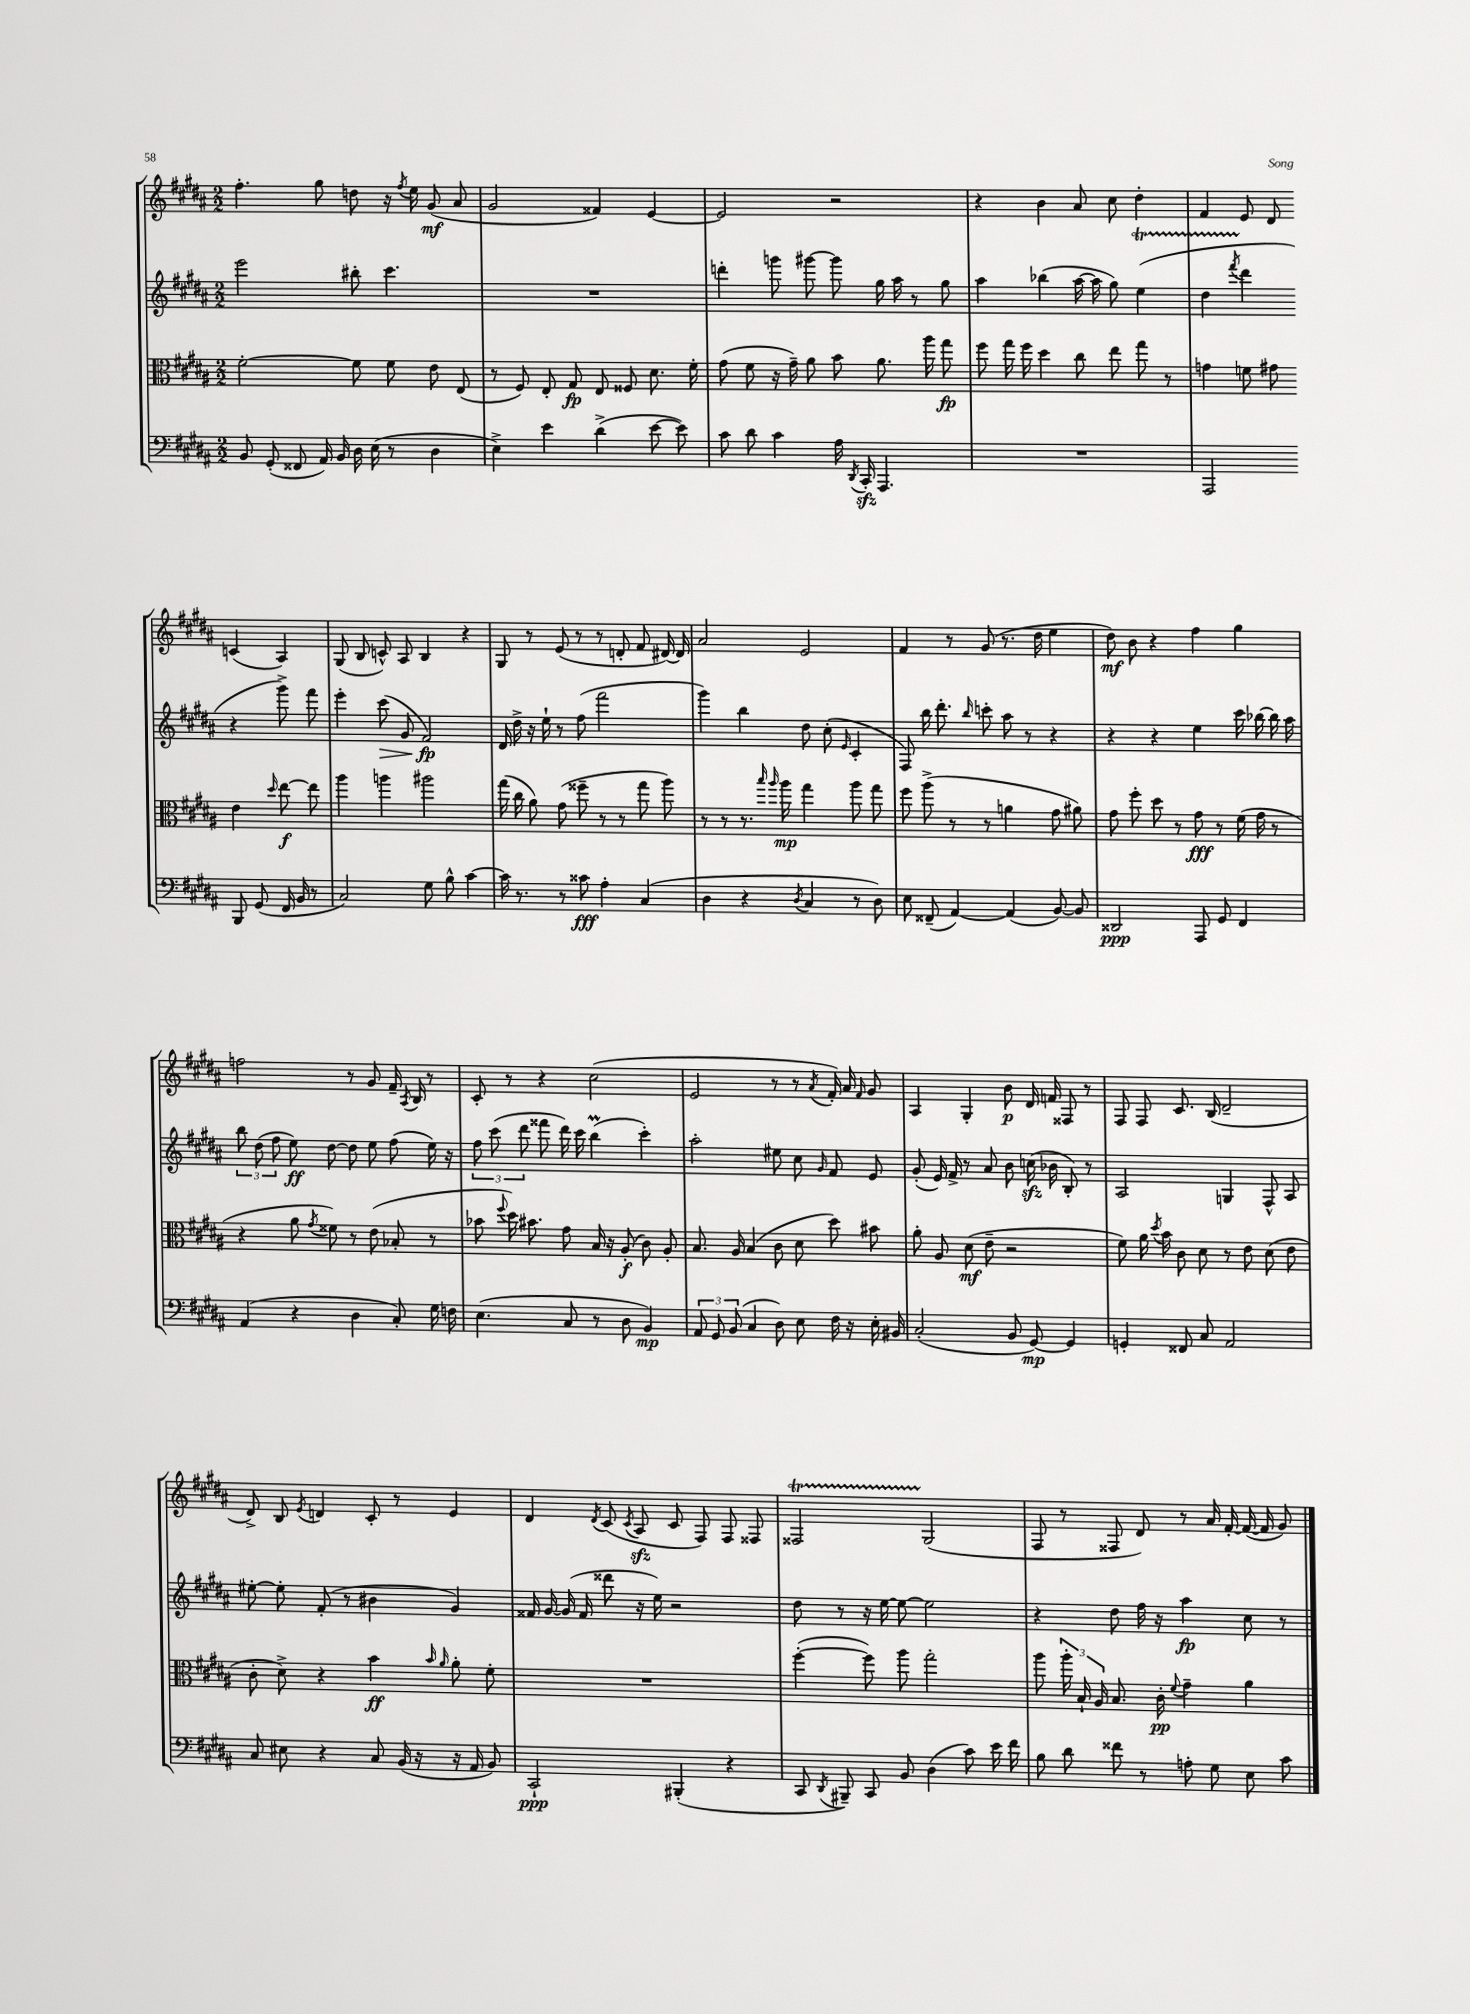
<<
\new StaffGroup <<
\new Staff = "s0" {
    \clef treble \key b \major \numericTimeSignature \time 2/2
    \autoBeamOff fis''4.-. gis''8 d''8 r16 \acciaccatura { fis''8 } e''16 gis'8\mf( ais'8 |
    gis'2 fisis'4) e'4~ |
    e'2 r2 |
    r4 b'4 ais'8 cis''8 dis''4-. |
    fis'4 e'8 dis'8 c'4( ais4) |
    gis8( b8 c'8-^) ais8 b4 r4 |
    gis8 r8 e'8( r8 r8 d'8-. fis'8 dis'16~) dis'16 |
    ais'2 e'2 |
    fis'4 r8 gis'8( r8. dis''16 e''4 |
    dis''8\mf) b'8 r4 fis''4 gis''4 |
    f''2 r8 gis'8 fis'16-- \acciaccatura { ais8 } b16 r8 |
    cis'8-. r8 r4 cis''2( |
    e'2 r8 r8 \acciaccatura { ais'8 } fis'16-.) ais'16 \grace { fis'16 } gis'8 |
    ais4 gis4-. b'8\p dis'16 f'16 fisis8 r8 |
    fis8 fis8 cis'8. b16( dis'2-- |
    dis'8->) b8 \acciaccatura { e'8 } d'4 cis'8-. r8 e'4 |
    dis'4 \acciaccatura { dis'8 } cis'8( \acciaccatura { cis'8 } ais8\sfz cis'8 fis8) fis8 fisis8 |
    fisis2\startTrillSpan gis2\stopTrillSpan( |
    fis8 r8 fisis8 dis'8) r8 ais'16 fis'16~-. fis'16~( fis'16 gis'8) \bar "|." |
}
\new Staff = "s1" {
    \clef treble \key b \major \numericTimeSignature \time 2/2
    \autoBeamOff e'''2 bis''8-. cis'''4. |
    R1 |
    d'''4-. g'''8 gis'''8~ gis'''8 gis''16 ais''16 r8 gis''8 |
    ais''4 bes''4( ais''16~ ais''16 gis''8) e''4\startTrillSpan( |
    dis''4 \acciaccatura { fis'''8 } dis'''4\stopTrillSpan r4 gis'''8->) fis'''8 |
    e'''4-. cis'''8\>( gis'8 fis'2\fp\!) |
    dis'16 dis''16-> r16 e''16-! r8 fis''8( fis'''2 |
    gis'''4) b''4 dis''8 cis''8-.( \grace { e'16 } cis'4-. |
    fis8) b''16 dis'''8.-. \grace { b''16 } c'''8-. ais''8 r8 r4 |
    r4 r4 e''4 cis'''16 bes''16~ bes''16 ais''16 |
    \tuplet 3/2 { b''8 dis''8( fis''8 } e''8\ff) dis''8~ dis''8 e''8 fis''8( e''16) r16 |
    \tuplet 3/2 { fis''8 cis'''8( dis'''8 } fisis'''8 dis'''16) cis'''16 b''4\prall( cis'''4-.) |
    ais''2-. eis''8 cis''8 \grace { gis'16 } fis'8 e'8 |
    gis'8-.( e'16) fis'16-> r8 ais'8 b'8 c''16\sfz( bes'16 b8-.) r8 |
    ais2 g4 fis8-^ ais8 |
    eis''8~-. eis''8-. fis'8-.( r8 bis'4 gis'4) |
    fisis'16 gis'16~ gis'16( fisis'16 disis'''8 r16 e''16) r2 |
    dis''8 r8 r16 e''16~ e''8~ e''2 |
    r4 dis''8 fis''16 r16 ais''4\fp cis''8 r8 \bar "|." |
}
\new Staff = "s2" {
    \clef alto \key b \major \numericTimeSignature \time 2/2
    \autoBeamOff fis'2~-. fis'8 fis'8 e'8 e8( |
    r8 fis8) e8-. gis8\fp e8 fisis8 dis'8. fis'16-. |
    gis'8( fis'8 r16 gis'16--) ais'8 b'8 ais'8. ais''16 gis''8\fp |
    fis''8 gis''16 fis''16 dis''4 cis''8 e''8 gis''8 r8 |
    g'4 f'8 gis'8 e'4 \grace { dis''16 } e''8~\f e''8 |
    ais''4 a''4 ais''2 |
    gis''16( cis''16 ais'8) gis'8( fisis''8-- r8 r8 gis''8 ais''8) |
    r8 r8 r8. \grace { b''16 ais''16 } ais''16\mp gis''4 ais''8 gis''8 |
    fis''8 ais''8->( r8 r8 a'4 gis'8 ais'8) |
    gis'8 fis''8-. dis''8 r8 gis'8\fff r8 fis'16( gis'16 r8 |
    r4 ais'8 \acciaccatura { gis'8 } fisis'8) r8 e'8( bes8-. r8 |
    bes'8 \appoggiatura { fis''8 } dis''16) bis'8. gis'8 b16 r16 ais8-.\f( cis'8) ais8-. |
    b8. ais16 b4( cis'8 dis'8 dis''8) bis'8 |
    ais'8-. ais8 dis'8\mf( e'8-- r2 |
    fis'8) ais'16 \acciaccatura { dis''8 } b'16 cis'8 dis'8 r8 e'8 dis'8( e'8 |
    cis'8-. dis'8->) r4 b'4\ff \grace { b'16 ais'16 } ais'8-. fis'8-. |
    R1 |
    fis''4~-.( fis''8) ais''8 gis''2-. |
    ais''8 \tuplet 3/2 { ais''16-. b16-! ais16 } b8. cis'16-.\pp \appoggiatura { fis'8 } gis'4-- ais'4 \bar "|." |
}
\new Staff = "s3" {
    \clef bass \key b \major \numericTimeSignature \time 2/2
    \autoBeamOff b,8 gis,8-.( fisis,8 ais,16) b,16 dis16 e16( r8 dis4 |
    e4->) e'4 dis'4->( e'8~ e'8) |
    cis'8 dis'8 cis'4 ais16 \acciaccatura { dis,8 } cis,16-.\sfz ais,,4. |
    R1 |
    ais,,2 b,,8 gis,8( fis,16 b,16 r8 |
    cis2) gis8 b8-^ cis'4~ |
    cis'16 r8. r8 cisis'8\fff ais4-. cis4( |
    dis4 r4 \acciaccatura { dis8 } cis4 r8 dis8) |
    e8 fisis,8--( ais,4~) ais,4( b,8~) b,8 |
    disis,2\ppp ais,,8 gis,8 fis,4 |
    ais,4( r4 dis4 cis8-.) gis16 f16 |
    e4.( cis8 r8 dis8 b,4\mp) |
    \tuplet 3/2 { ais,8 gis,8 b,8( } cis4 dis8) e8 fis16 r16 e16-. bis,16 |
    cis2-.( b,8 gis,8~\mp) gis,4 |
    g,4-. fisis,8 cis8 ais,2 |
    cis8 eis8 r4 cis8 b,16( r16 r16 ais,16 b,8) |
    cis,2-!\ppp bis,,4-.( r4 |
    cis,8 \acciaccatura { dis,8 } bis,,8--) cis,8 b,8 dis4( cis'8) e'16 fis'16 |
    b8 dis'8 fisis'8 r8 a8-. gis8 e8 cis'8 \bar "|." |
}
>>
>>
\layout { \context { \Score \remove "Bar_number_engraver" } }
